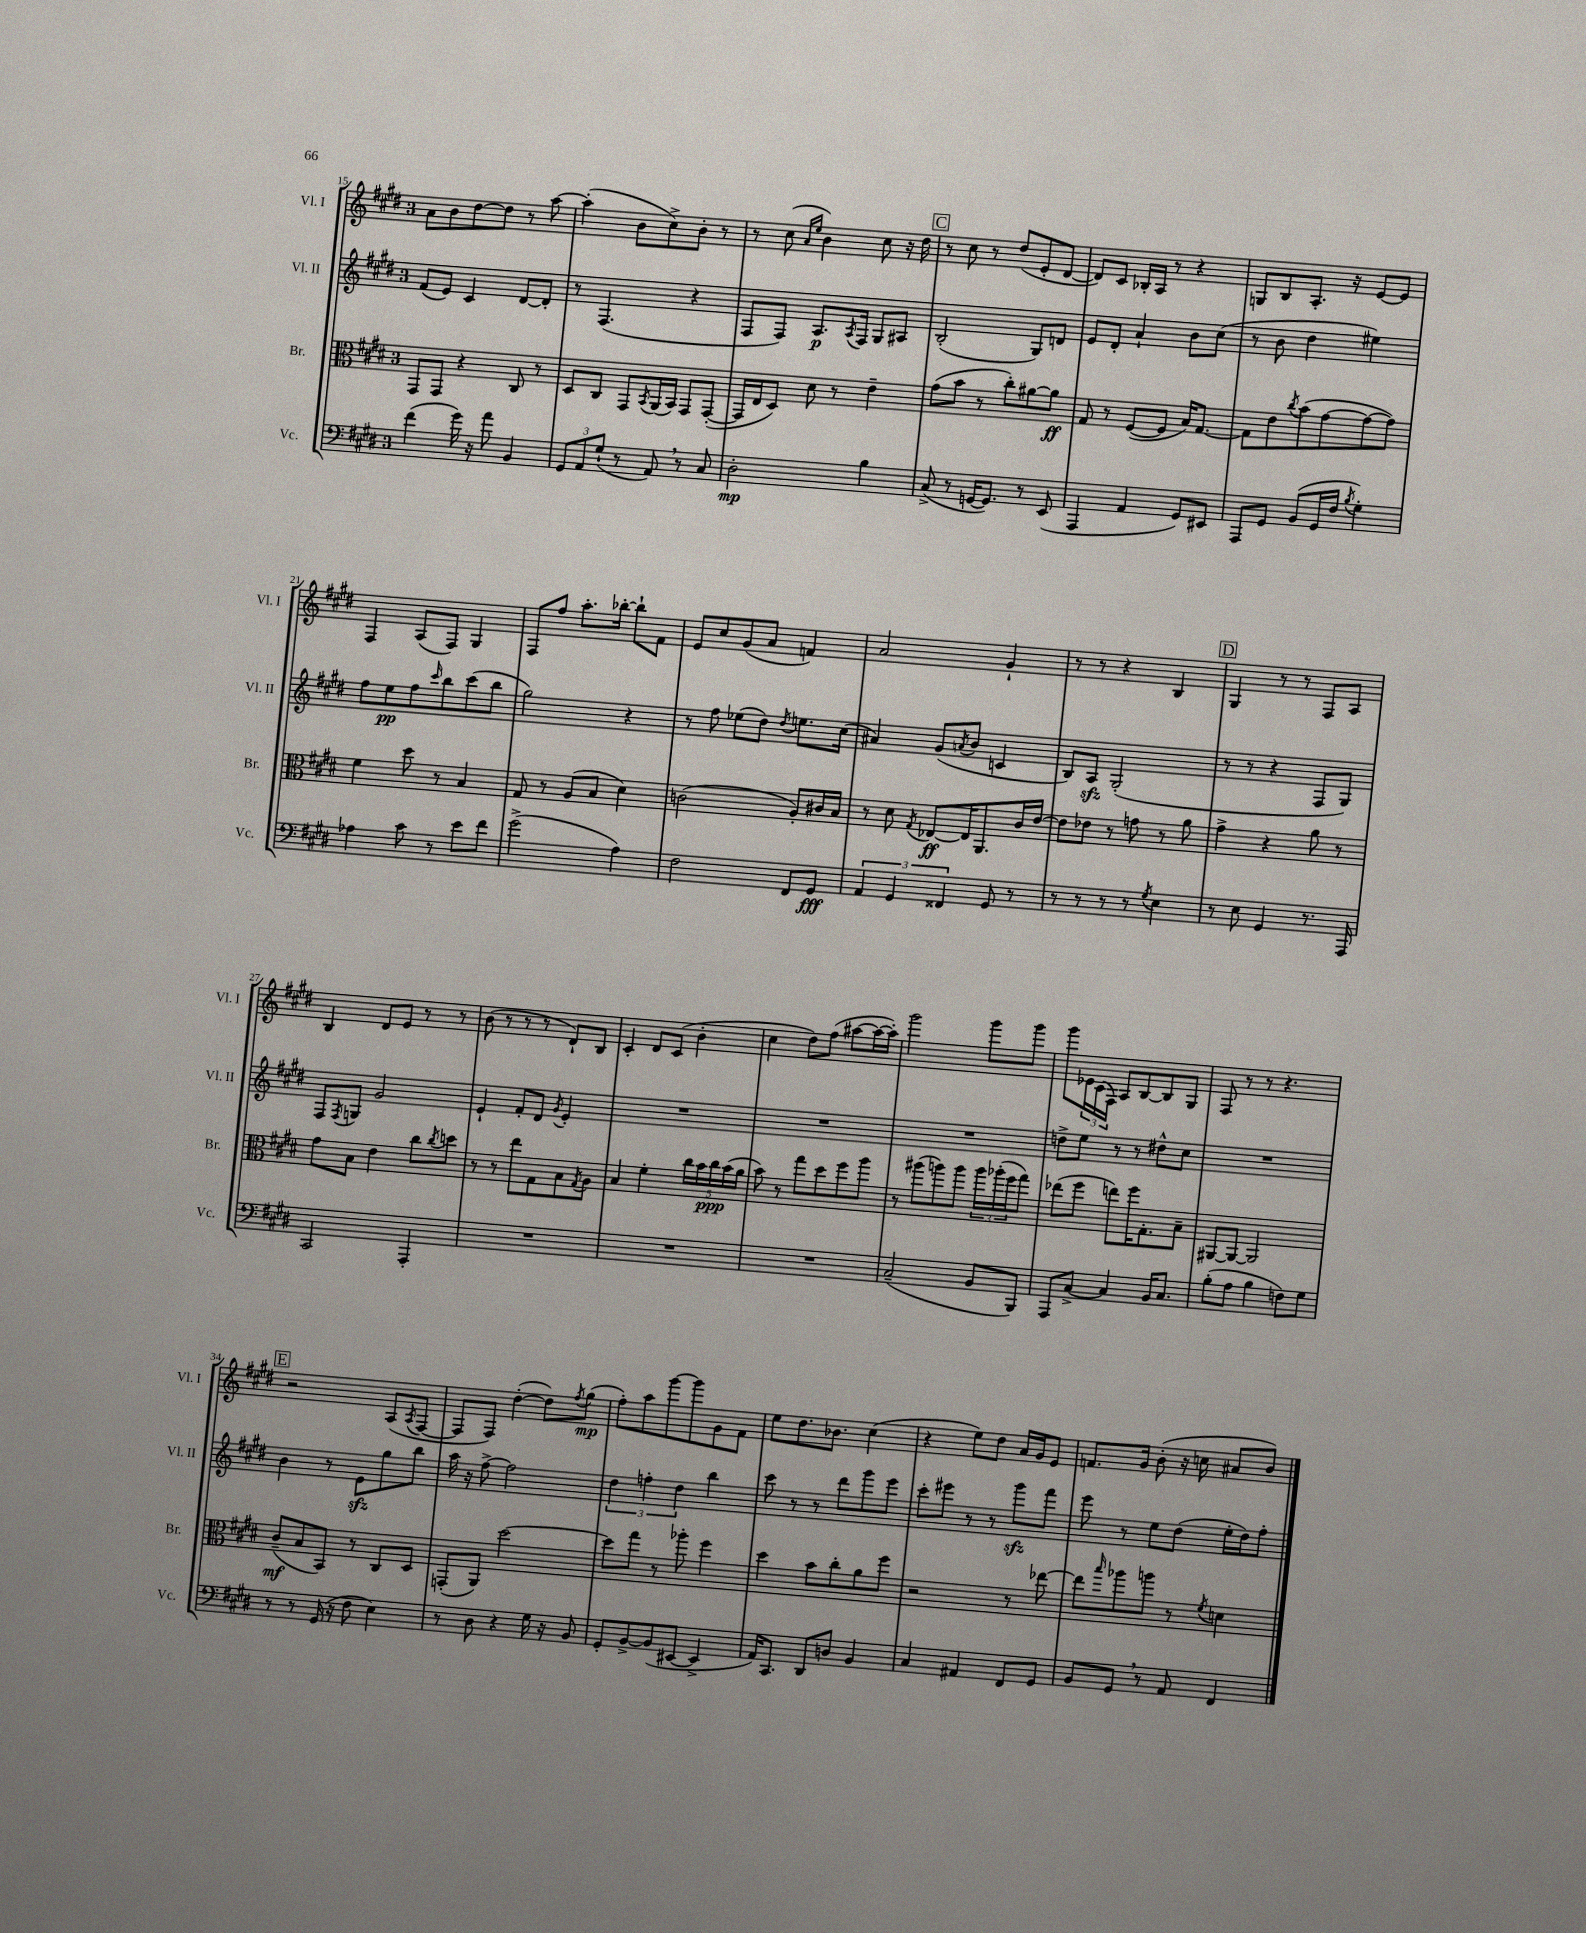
<<
\new StaffGroup <<
\new Staff = "s0" \with { instrumentName = "Vl. I" shortInstrumentName = "Vl. I" } {
    \clef treble \key e \major \once \override Staff.TimeSignature.style = #'single-digit \time 3/4
    a'8 b'8 dis''8~ dis''8 r8 a''8~ |
    a''4-.( b'8 cis''8->) b'8-. r8 |
    r8 cis''8( \grace { a'16 e''16 } b'4) cis''8 r16 dis''16 |
    \mark \markup { \box "C" } r8 cis''8 r8 dis''8( e'8-. dis'8~ |
    dis'8) cis'8 bes16-. a16 r8 r4 |
    g8 b8 a8.-. r16 e'8~ e'8 |
    fis4 a8( fis8) gis4 |
    fis8 fis''8 a''8.-. bes''16~-. bes''8-! fis'8 |
    e'8 cis''8 gis'8( a'8 f'4) |
    a'2 gis'4-! |
    r8 r8 r4 b4 |
    \mark \markup { \box "D" } gis4 r8 r8 fis8 a8 |
    b4 dis'8 e'8 r8 r8 |
    b'8( r8 r8 r8 dis'8-!) b8 |
    cis'4-. dis'8 cis'8( b'4-. |
    cis''4 dis''8) fis''8( ais''8~ ais''16~ ais''16-.) |
    gis'''2 gis'''8 gis'''8 |
    gis'''8 \tuplet 3/2 { ees'16 cis'16( fis16) } a8 b8~ b8 gis8 |
    fis8 r8 r8 r4. |
    \mark \markup { \box "E" } r2 a8( \acciaccatura { a8 } fis8~ |
    fis8 fis8) dis''4~-.( dis''8) \acciaccatura { fis''8 } gis''8\mp( |
    fis''8-.) a''8 gis'''8~ gis'''8 gis'8 fis'8 |
    e''8 dis''8. bes'8. cis''4( |
    r4 e''8) dis''8 a'16 gis'16 e'8 |
    f'8. gis'16 b'8-.( r16 c''16 ais'8 b'8) \bar "|." |
}
\new Staff = "s1" \with { instrumentName = "Vl. II" shortInstrumentName = "Vl. II" } {
    \clef treble \key e \major \once \override Staff.TimeSignature.style = #'single-digit \time 3/4
    fis'8( e'8) cis'4 dis'8~ dis'8-. |
    r8 fis4.( r4 |
    fis8 fis8) a8.\p \acciaccatura { a8 } fis16 gis8 ais8 |
    \mark \markup { \box "C" } b2-.( gis8) d'8 |
    e'8 dis'8-. a'4-! b'8 cis''8( |
    r8 b'8 dis''4 eis''4) |
    fis''8 e''8\pp fis''8 \grace { cis'''16 } b''8 cis'''8( b''8 |
    gis''2) r4 |
    r8 fis''8 ees''8( dis''8) \acciaccatura { dis''8 } e''8. cis''16( |
    ais'4) gis'8( \acciaccatura { a'8 } b'8 c'4 |
    b8) a8\sfz gis2-.( |
    \mark \markup { \box "D" } r8 r8 r4 fis8 gis8) |
    fis8 \acciaccatura { fis8 } g8 gis'2 |
    e'4-! fis'8-. dis'8 \acciaccatura { gis'8 } e'4-. |
    R2. |
    R2. |
    R2. |
    d''8-> e''8 r8 r8 dis''8-^ cis''8 |
    R2. |
    \mark \markup { \box "E" } b'4 r8 e'8\sfz gis''8 b''8 |
    a''16 r16 fis''8~-> fis''2 |
    \tuplet 3/2 { dis''4 f''4-. dis''4 } b''4 |
    cis'''8 r8 r8 dis'''8 gis'''8 e'''8 |
    cis'''8-. eis'''8 r8 r8 gis'''8\sfz fis'''8 |
    e'''8 r8 e''8 dis''8( e''16-. dis''16) fis''8-. \bar "|." |
}
\new Staff = "s2" \with { instrumentName = "Br." shortInstrumentName = "Br." } {
    \clef alto \key e \major \once \override Staff.TimeSignature.style = #'single-digit \time 3/4
    gis,8 gis,8 r4 cis8 r8 |
    dis8 cis8 gis,8 \acciaccatura { b,8 } a,16( b,16) gis,8 gis,8~-.( |
    gis,16 e16 dis8) dis'8 r8 e'4-- |
    \mark \markup { \box "C" } gis'8( b'8 r8 cis''8-.) ais'8~ ais'8\ff |
    gis8 r8 fis8~( fis8 b16) gis8.~ |
    gis8 e'8 \acciaccatura { cis''8 } b'8( gis'8~ gis'8~ gis'8) |
    fis'4 dis''8 r8 b4 |
    gis8 r8 a8( b8 dis'4) |
    c'2( a8-.) cis'16 b16 |
    r8 dis'8 \acciaccatura { gis8 } ees8~\ff ees16 a,8. cis'16 e'16~ |
    e'8 ees'8 r8 g'8 r8 a'8 |
    \mark \markup { \box "D" } gis'4-> r4 a'8 r8 |
    gis'8 b8 e'4 cis''8 \acciaccatura { cis''8 } d''8 |
    r8 r8 e''8 gis8 b8 \acciaccatura { gis8 } a8 |
    b4 fis'4-. \tuplet 5/4 { cis''16 b'16 cis''16\ppp b'16( a'16 } |
    b'8) r8 gis''8 dis''8 fis''8 a''8 |
    r8 ais''8( a''8) a''8 \tuplet 3/2 { a''16 aes''16-.( fis''16 } gis''8) |
    ees''8( fis''8 e''8) fis''16 gis8.-. b8-- |
    ais,8~ ais,8~ ais,2 |
    \mark \markup { \box "E" } cis'8--\mf( b8 b,8) r8 cis8 dis8 |
    g,8-.( a,8) dis''2~ |
    dis''8 gis''8 r8 aes''8-. fis''4 |
    dis''4 b'8 cis''8-. a'8 fis''8 |
    r2 r8 ees''8~ |
    ees''8 \grace { b''16 } aes''8 a''8 r8 \acciaccatura { fis'8 } d'4 \bar "|." |
}
\new Staff = "s3" \with { instrumentName = "Vc." shortInstrumentName = "Vc." } {
    \clef bass \key e \major \once \override Staff.TimeSignature.style = #'single-digit \time 3/4
    fis'4( gis'16) r16 a'8 b,4 |
    \tuplet 3/2 { gis,8 a,8 gis8-!( } r8 a,8) \breathe r8 cis8 |
    dis2-.\mp b4 |
    \mark \markup { \box "C" } cis8->( r8 g,16~ g,8.) r8 e,8( |
    a,,4 a,4 gis,8) eis,8 |
    a,,8 gis,8 b,8( gis,16 fis16 \acciaccatura { b8 } gis4-.) |
    aes4 cis'8 r8 e'8 fis'8 |
    gis'2->( a4) |
    fis2 fis,8 gis,8\fff |
    \tuplet 3/2 { a,4 gis,4 fisis,4 } gis,8 r8 |
    r8 r8 r8 r8 \acciaccatura { gis8 } e4 |
    \mark \markup { \box "D" } r8 e8 gis,4 r8. a,,16 |
    cis,2 a,,4-. |
    R2. |
    R2. |
    R2. |
    cis2--( b,8 b,,8) |
    a,,8 cis8~-> cis4 b,16 cis8. |
    b8-.( a8 b4 f8) gis8 |
    \mark \markup { \box "E" } r8 r8 gis,16( r16 fis8 e4) |
    r8 dis8 r4 gis16 r16 b,8 |
    gis,8-. b,8~-> b,8( eis,8~ eis,4-> |
    a,16) cis,8. dis,8 d8 b,4 |
    cis4 ais,4 fis,8 gis,8 |
    b,8 gis,8 \breathe r8 a,8 fis,4 \bar "|." |
}
>>
>>
\layout { \context { \Score currentBarNumber = #15 } }
